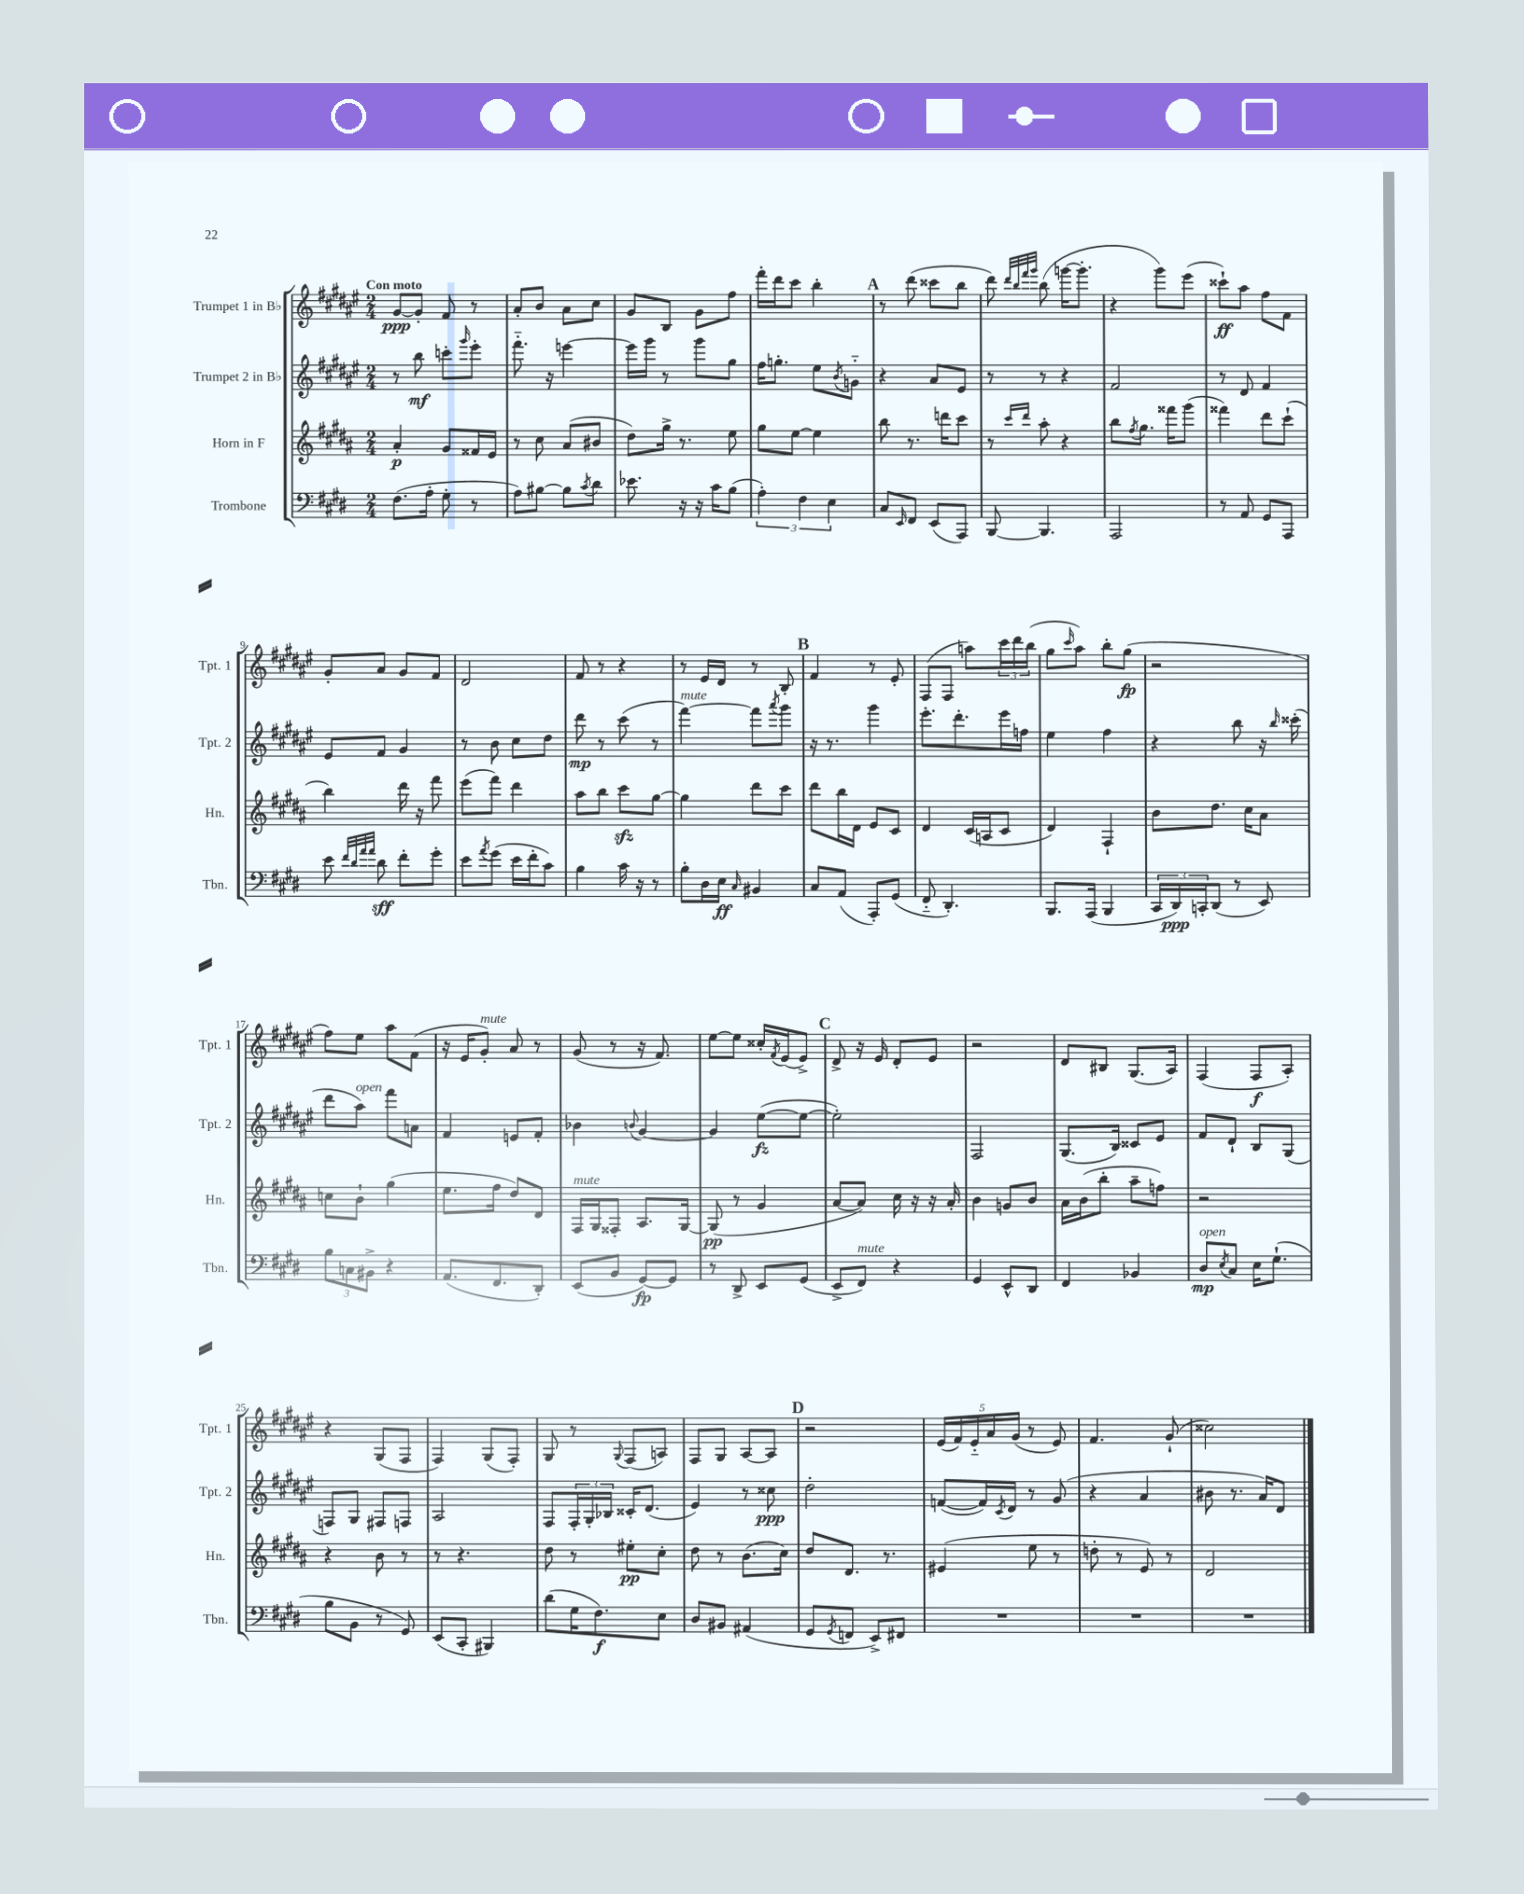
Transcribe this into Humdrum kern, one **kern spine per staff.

**kern	**kern	**kern	**kern
*staff4	*staff3	*staff2	*staff1
*clefF4	*clefG2	*clefG2	*clefG2
*k[f#c#g#d#]	*k[f#c#g#d#a#]	*k[f#c#g#d#a#e#]	*k[f#c#g#d#a#e#]
*M2/4	*M2/4	*M2/4	*M2/4
(8.F#\L	4a#'/	8r	[8g#/L
.	.	8bb\	8g#'/]J
16A'\Jk	.	.	.
8G#'\	8g#/L	8ccc'\L	8f#/
.	.	16qqggg#/	.
8r	16f##/L	8eee#'\J	8r
.	16e/JJ	.	.
=	=	=	=
8A\L)	8r	8.fff#'~\	8a#'/L
[8B#\J	8cc#\	.	8b/J
.	.	16r	.
8B#\]L	(8a#/L	[4eee\	8a#\L
8qc#/	.	.	.
8d#\J	8b#/J	.	8cc#\J
=	=	=	=
8.e-\	8dd#\L)	16eee\]LL	8g#/L
.	.	16ggg#\JJ	.
.	16gg#^\Jk	8r	8B/J
16r	8.r	.	.
16r	.	8ggg#\L	8g#\L
16c#\LK	.	.	.
(8B\J	8ee\	8gg#\J	8ff#\J
=	=	=	=
6A'\)	8gg#\L	16ff#\LK	16fff#'\LL
.	.	8.gg'\J	16ddd#\J
.	[8ee\J	.	8ccc#\J
6F#\	.	.	.
.	4ee\]	8ee#\L	4bb'\
6E\	.	.	.
.	.	8qb/	.
.	.	8g'~\J	.
=	=	=	=
8C#/L	8bb\	4r	8r
16qqEE/	.	.	.
8FF#/J	8.r	.	(8ddd#\
(8EE/L	.	8a#/L	8ccc##\L
.	16ddd\LK	.	.
8AAA/J)	8ccc#\J	8e#/J	8bb\J
=	=	=	=
[8BBB/	8r	8r	8ddd#\)
.	.	.	32qqddd#/LLL
.	.	.	32qqbb/
.	16qqccc#/LL	.	32qqfff#/
.	16qqddd#/JJ	.	32qqggg#/JJJ
4.BBB/]	8aa#'\	8r	(8bb\
.	4r	4r	[16ggg\LK
.	.	.	8.ggg'\]J
=	=	=	=
2AAA/	8bb\L	2f#/	4r
.	8qff#/	.	.
.	8.gg#\J	.	.
.	.	.	8ggg#\L)
.	16fff##\LK	.	.
.	(8ggg#\J	.	(8eee#\J
=	=	=	=
8r	4fff##\)	8r	8ccc##`\L)
8AA/	.	8d#/	8aa#\J
8GG#/L	8ddd#\L	4f#/	8ff#\L
8AAA/J	(8ccc#`\J	.	8f#\J
=	=	=	=
8e\	4bb\)	8e#/L	8g#'/L
32qqf#/LLL	.	.	.
32qqd#/	.	.	.
32qqa/	.	.	.
32qqa/JJJ	.	.	.
8d#\	.	8f#/J	8a#/J
8f#'\L	16ddd#\	4g#/	8g#/L
.	16r	.	.
8g#'\J	8fff#\	.	8f#/J
=	=	=	=
8e\L	(8eee\L	8r	2d#/
8qa/	.	.	.
(8g#\J	8fff#\J)	8b\	.
16e\LL	4ddd#\	8cc#\L	.
16f#'\J	.	.	.
8c#\J)	.	8dd#\J	.
=	=	=	=
4B\	8aa#\L	8ddd#\	8f#/
.	8bb\J	8r	8r
16c#\	8ccc#\L	(8ccc#\	4r
16r	.	.	.
8r	[8gg#\J	8r	.
=	=	=	=
8B'\L	4gg#\]	[4fff#\)	8r
16D#\L	.	.	16e#/LL
16E\JJ	.	.	16d#/JJ
16qqC#/	.	.	.
4BB#/	8ddd#\L	8fff#\]L	8r
.	.	8qaaa#/	.
.	8ccc#\J	8ggg#\J	8B'/
=	=	=	=
8C#/L	8ddd#\L	16r	4f#/
.	.	8.r	.
(8AA/J	16bb\L	.	.
.	16d#\JJ	.	.
8AAA'/L)	8e/L	4ggg#\	8r
(8GG#/J	8c#/J	.	8e#'/
=	=	=	=
8FF#'~/	4d#/	8.eee#'\L	(8F#/L
4.DD#'/)	.	.	8F#/J
.	.	8.ddd#'\	.
.	(16c#/LL	.	8aa\L)
.	16A/J	.	.
.	8c#/J	16eee#\L	24ccc#\L
.	.	.	24ddd#\
.	.	16ff\JJ	.
.	.	.	(24bb\JJ
=	=	=	=
8.BBB/L	4d#/)	4ee#\	8gg#\L
.	.	.	16qqccc#/
.	.	.	8aa#\J)
(16AAA/Jk	.	.	.
4BBB/	4F#`/	4ff#\	8bb'\L
.	.	.	(8gg#\J
=	=	=	=
24CC#/LL	8b\L	4r	2r
24DD#/)	.	.	.
24CC'/J	.	.	.
(8DD#/J	8.dd#\J	.	.
8r	.	8bb\	.
.	16cc#\LK	.	.
8EE/)	8a#\J	16r	.
.	.	16qqbb/	.
.	.	(16ccc##'\	.
=	=	=	=
12B\L	8cc\L	8ddd#\L	8ff#\L)
12C\	.	.	.
.	8b`\J	8aa#\J)	8ee#\J
12BB#^\J	.	.	.
4r	(4gg#\	8fff#\L	8aa#\L
.	.	8a\J	(8f#\J
=	=	=	=
(8.AA/L	8.ee\L	4f#/	16r
.	.	.	16e#/LK
.	.	.	8g#'/J)
8.FF#/	16ff#\Jk	.	.
.	8dd#/L)	8e/L	8a#/
8DD#'/J)	8d#/J	8f#'/J	8r
=	=	=	=
(8EE/L	16F#/LL	4b-\	(8g#/
.	16G#/J	.	.
8BB/J	8F##'/J	.	8r
.	.	8qqb/	.
[8GG#/L)	8.A#/L	[4g#/	16r
.	.	.	8.f#/)
8GG#/]J	.	.	.
.	[16G#/Jk	.	.
=	=	=	=
8r	(8G#/]	4g#/]	[8ee#\L
8DD#^/	8r	.	8ee#\]J
8EE/L	4g#/	([8ee#\L	16cc##'/LL
.	.	.	8qf#/
.	.	.	(16e#/J
(8GG#/J	.	8ee#\_J	8e#^/J)
=	=	=	=
8EE^/L	[8a#/L	2ee#'\])	8d#^/
8FF#/J)	8a#/]J)	.	16r
.	.	.	16e#/
4r	16cc#\	.	8d#'/L
.	16r	.	.
.	16r	.	8e#/J
.	16a#'/	.	.
=	=	=	=
4GG#/	4b\	2F#/	2r
8EE^^/L	8g/L	.	.
8DD#/J	8b/J	.	.
=	=	=	=
4FF#/	16a#\LL	(8.G#/L	8d#/L
.	(16b\J	.	.
.	8bb'\J	.	8B#/J
.	.	16B/Jk)	.
4BB-/	8aa#~\L	8c##/L	(8.G#/L
.	8ff\J)	8e#/J	.
.	.	.	16A#/Jk)
=	=	=	=
8D#/L	2r	8f#/L	(4F#/
8qE/	.	.	.
8C#/J	.	8d#`/J	.
16E\LK	.	8B/L	8F#/L
(8.G#`\J	.	.	.
.	.	(8G#/J	8A#'/J)
=	=	=	=
8B\L	4r	8F/L)	4r
8BB\J	.	8G#/J	.
8r	8b\	8F#/L	(8G#/L
8GG#/)	8r	8F/J	8F#/J
=	=	=	=
(8EE/L	8r	2A#/	4F#/)
8CC#'/J	4.r	.	.
4BBB#/)	.	.	(8G#/L
.	.	.	8F#'/J)
=	=	=	=
(8d#\L	8dd#\	8F#/L	8G#/
16G#\K	8r	24F#'/L	8r
.	.	24G#'/	.
8.F#\)	.	.	.
.	.	24B-/JJ	.
.	.	.	8qqG#/
.	8ee#'\L	16c##'/LK	(8F#/L
.	.	(8.d#/J	.
8E\J	8cc#'\J	.	8A/J)
=	=	=	=
8D#/L	8dd#\	4e#/)	8F#/L
8BB#/J	8r	.	8G#/J
(4AA#/	(8.b\L	8r	[8A#/L
.	.	8cc##\	8A#/]J
.	16cc#\Jk)	.	.
=	=	=	=
8GG#/L	8dd#/L	2dd#'\	2r
8qGG#/	.	.	.
8FF/J	8.d#/J	.	.
8EE^/L)	.	.	.
.	8.r	.	.
8FF#/J	.	.	.
=	=	=	=
2r	(4e#/	([8f/L	(20e#/LL
.	.	.	20f#/)
.	.	.	20e#'~/
.	.	16f/]L)	.
.	.	.	20a#/
.	.	8qc#/	.
.	.	16d#/JJ	.
.	.	.	(20g#/JJ
.	8ee\	8r	8r
.	8r	(8g#/	8e#/)
=	=	=	=
2r	8dd'\	4r	4.f#/
.	8r	.	.
.	8e/)	4a#/	.
.	8r	.	(8g#`/
=	=	=	=
2r	2d#/	8b#\	2cc##\)
.	.	8.r	.
.	.	16a#/LK)	.
.	.	8d#/J	.
==	==	==	==
*-	*-	*-	*-
